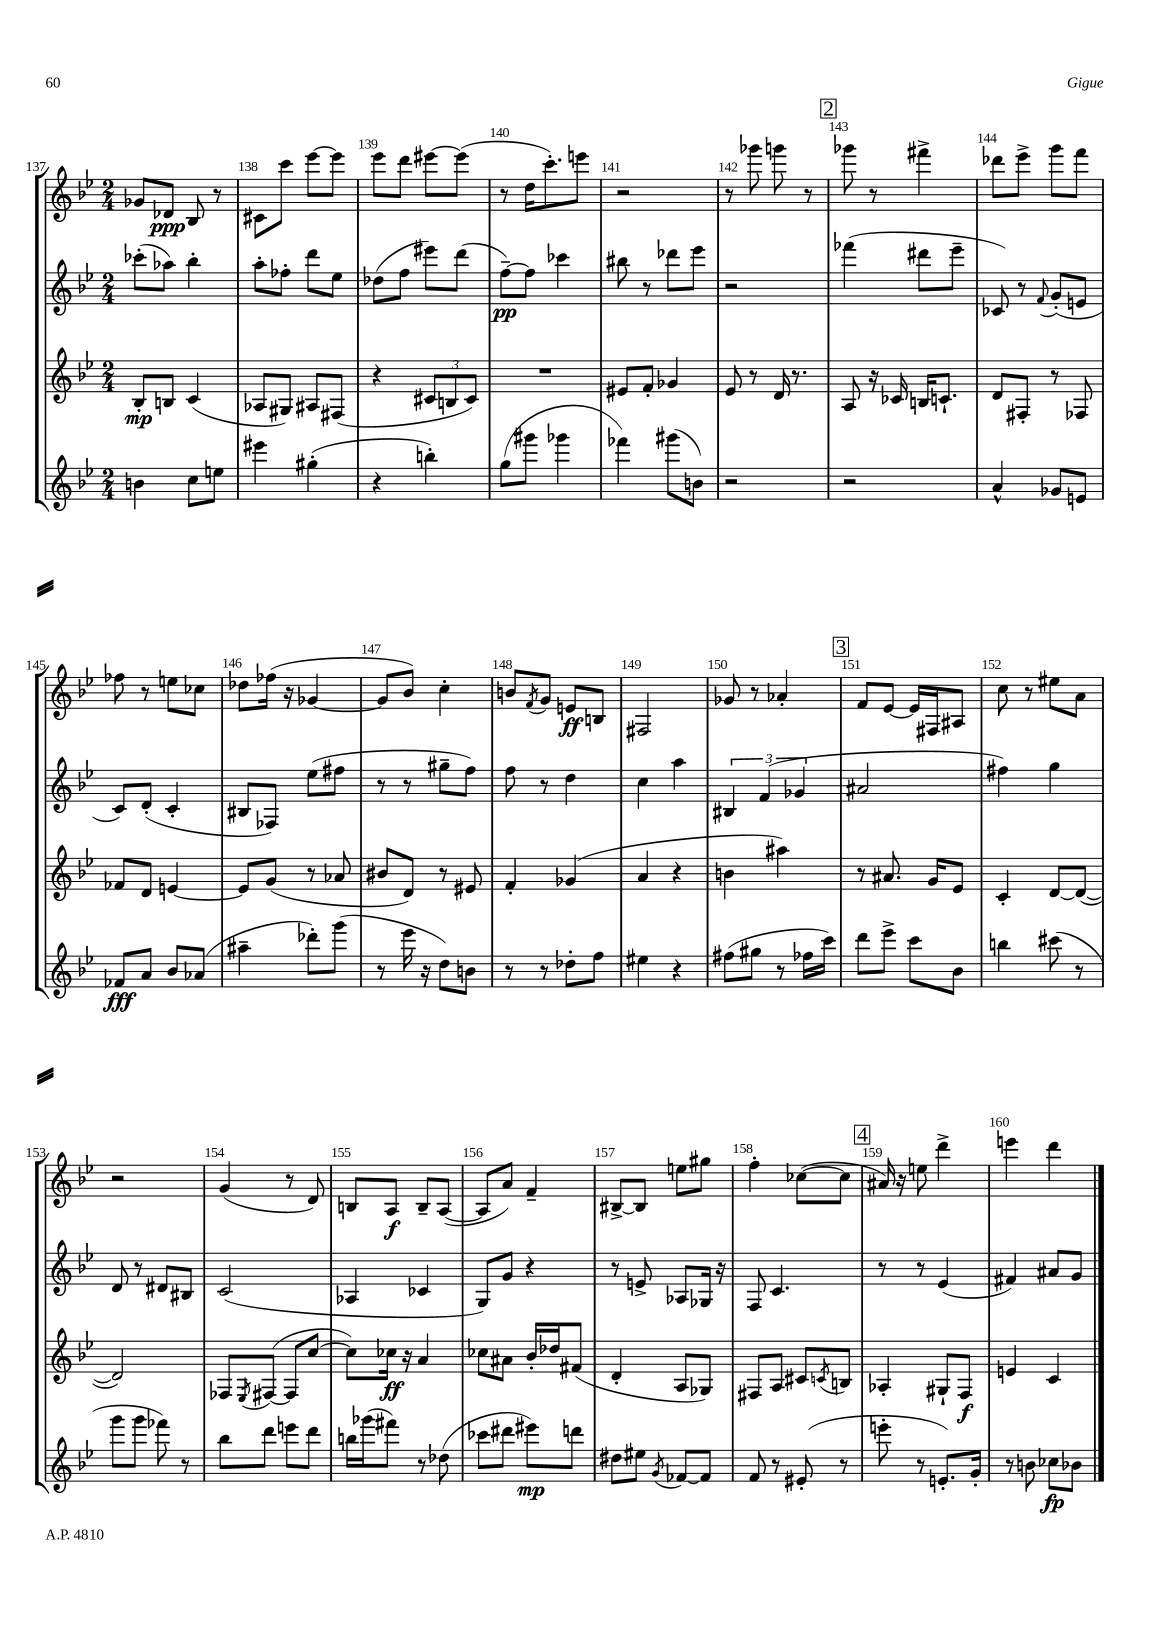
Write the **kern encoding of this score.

**kern	**dynam	**kern	**dynam	**kern	**dynam	**kern	**dynam
*part4	*part4	*part3	*part3	*part2	*part2	*part1	*part1
*staff4	*staff4	*staff3	*staff3	*staff2	*staff2	*staff1	*staff1
*clefG2	*	*clefG2	*	*clefG2	*	*clefG2	*
*k[b-e-]	*	*k[b-e-]	*	*k[b-e-]	*	*k[b-e-]	*
*M2/4	*	*M2/4	*	*M2/4	*	*M2/4	*
=137	=137	=137	=137	=137	=137	=137	=137
4bn\	.	8B-'/L	mp	(8ccc-X'\L	.	8g-X/L	.
.	.	8Bn/J	.	8aa-X\J)	.	8d-X/J	ppp
8cc\L	.	(4c/	.	4bb-'\	.	8B-/	.
8een\J	.	.	.	.	.	8r	.
=138	=138	=138	=138	=138	=138	=138	=138
4eee#X\	.	8A-X/L	.	8aa'\L	.	8c#X\L	.
.	.	8G#X/J)	.	8ff-X'\J	.	8ccc\J	.
(4gg#X'\	.	8A#X/L	.	8ddd\L	.	[8eee-\L	.
.	.	(8F#X/J	.	8ee-\J	.	8eee-\J]	.
=139	=139	=139	=139	=139	=139	=139	=139
4r	.	4r	.	(8dd-X\L	.	8eee-\L	.
.	.	.	.	8ff\J	.	8ddd\J	.
4bbn'\)	.	12c#X/L	.	8eee#X\L)	.	[8eee#X\L	.
.	.	12Bn/	.	.	.	.	.
.	.	.	.	(8ddd\J	.	(8eee#\J]	.
.	.	12c#/J)	.	.	.	.	.
=140	=140	=140	=140	=140	=140	=140	=140
(8gg\L	.	2r	.	[8ff~\L)	pp	8r	.
8ggg#X\J	.	.	.	8ff\J]	.	16dd\KL	.
.	.	.	.	.	.	8.ccc'\)	.
4ggg-X\	.	.	.	4ccc-X\	.	.	.
.	.	.	.	.	.	8eeen\J	.
=141	=141	=141	=141	=141	=141	=141	=141
4fff-X\)	.	8e#X/L	.	8bb#X\	.	2r	.
.	.	8f'/J	.	8r	.	.	.
(8ggg#X\L	.	4g-X/	.	8ddd-X\L	.	.	.
8bn\J)	.	.	.	8eee-\J	.	.	.
=142	=142	=142	=142	=142	=142	=142	=142
2r	.	8e-/	.	2r	.	8r	.
.	.	8r	.	.	.	8ggg-X\	.
.	.	16d/	.	.	.	8gggn\	.
.	.	8.r	.	.	.	.	.
.	.	.	.	.	.	8r	.
!!LO:REH:place=s1:t=2
=143	=143	=143	=143	=143	=143	=143	=143
2r	.	8A/	.	(4fff-X\	.	8ggg-X\	.
.	.	16r	.	.	.	8r	.
.	.	16c-X/	.	.	.	.	.
.	.	16Bn/KL	.	8ddd#X\L	.	4fff#X^\	.
.	.	8.cn`/J	.	.	.	.	.
.	.	.	.	8eee-~\J	.	.	.
=144	=144	=144	=144	=144	=144	=144	=144
4a^^/	.	8d/L	.	8c-X/)	.	8ddd-X\L	.
.	.	8F#X'/J	.	8r	.	8eee-^\J	.
.	.	.	.	8qqf/	.	.	.
8g-X/L	.	8r	.	(8g'/L	.	8ggg\L	.
8en/J	.	8F-X/	.	8en/J	.	8fff\J	.
!!LO:LB:g=z
=145	=145	=145	=145	=145	=145	=145	=145
8f-X/L	fff	8f-X/L	.	8c/L)	.	8ff-X\	.
8a/J	.	8d/J	.	(8d'/J	.	8r	.
8b-/L	.	[4en/	.	4c'/	.	8een\L	.
(8a-X/J	.	.	.	.	.	8cc-X\J	.
=146	=146	=146	=146	=146	=146	=146	=146
4aa#X~\	.	8e/L]	.	8B#X/L	.	8dd-X\L	.
.	.	(8g/J	.	8F-X/J)	.	(16ff-X\Jk	.
.	.	.	.	.	.	16r	.
8ddd-X'\L)	.	8r	.	(8ee-\L	.	[4g-X/	.
(8ggg\J	.	8a-X/	.	8ff#X\J	.	.	.
=147	=147	=147	=147	=147	=147	=147	=147
8r	.	8b#X/L	.	8r	.	8g-/L]	.
16eee-\	.	8d/J)	.	8r	.	8b-/J)	.
16r	.	.	.	.	.	.	.
8dd\L)	.	8r	.	8gg#X~\L	.	4cc'\	.
8bn\J	.	8e#X/	.	8ff\J)	.	.	.
=148	=148	=148	=148	=148	=148	=148	=148
8r	.	4f'/	.	8ff\	.	8bn/L	.
.	.	.	.	.	.	8qf/	.
8r	.	.	.	8r	.	8g/J	.
8dd-X'\L	.	(4g-X/	.	4dd\	.	8en/L	ff
8ff\J	.	.	.	.	.	8Bn/J	.
=149	=149	=149	=149	=149	=149	=149	=149
4ee#X\	.	4a/	.	4cc\	.	2F#X/	.
4r	.	4r	.	4aa\	.	.	.
=150	=150	=150	=150	=150	=150	=150	=150
(8ff#X\L	.	4bn\	.	6B#X/	.	8g-X/	.
8gg#X\J	.	.	.	.	.	8r	.
.	.	.	.	(6f/	.	.	.
8r	.	4aa#X\)	.	.	.	4a-X'/	.
.	.	.	.	6g-X/	.	.	.
16ff-X\LL	.	.	.	.	.	.	.
16ccc\JJ)	.	.	.	.	.	.	.
!!LO:REH:place=s1:t=3
=151	=151	=151	=151	=151	=151	=151	=151
8ddd\L	.	8r	.	2a#X/	.	8f/L	.
8eee-^\J	.	8.a#X/	.	.	.	[8e-/J	.
8ccc\L	.	.	.	.	.	16e-/LL]	.
.	.	16g/KL	.	.	.	16F#X/J	.
8b-\J	.	8e-/J	.	.	.	8A#X/J	.
=152	=152	=152	=152	=152	=152	=152	=152
4bbn\	.	4c'/	.	4ff#X\)	.	8cc\	.
.	.	.	.	.	.	8r	.
(8ccc#X\	.	[8d/L	.	4gg\	.	8ee#X\L	.
8r	.	(8d/J_	.	.	.	8a\J	.
!!LO:LB:g=z
=153	=153	=153	=153	=153	=153	=153	=153
8ggg\L	.	2d/])	.	8d/	.	2r	.
8ggg\J	.	.	.	8r	.	.	.
8fff-X\)	.	.	.	8d#X/L	.	.	.
8r	.	.	.	8B#X/J	.	.	.
=154	=154	=154	=154	=154	=154	=154	=154
8bb-\L	.	8F-X/L	.	(2c/	.	(4g/	.
.	.	8qE-/	.	.	.	.	.
8ddd\J	.	([8F#X/J	.	.	.	.	.
8eeen\L	.	8F#/L]	.	.	.	8r	.
8ddd\J	.	[8cc/J	.	.	.	8d/)	.
=155	=155	=155	=155	=155	=155	=155	=155
16bbn\LL	.	8cc\L])	.	4A-X/	.	8Bn/L	.
(16ggg-X\J	.	.	.	.	.	.	.
8fff#X\J)	.	16cc-X\Jk	ff	.	.	8A/J	f
.	.	16r	.	.	.	.	.
8r	.	4a/	.	4c-X/	.	8B~/L	.
(8dd-X\	.	.	.	.	.	([8A/J	.
=156	=156	=156	=156	=156	=156	=156	=156
8ccc-X\L	.	8cc-X\L	.	8G/L)	.	8A/L]	.
8ddd#X\J	.	8a#X\J	.	8g/J	.	8a/J)	.
8eee#X\L)	mp	16b-'/LL	.	4r	.	4f~/	.
.	.	16dd-X/J	.	.	.	.	.
8dddn\J	.	(8f#X/J	.	.	.	.	.
=157	=157	=157	=157	=157	=157	=157	=157
8dd#X\L	.	4d'/	.	8r	.	[8B#X^/L	.
8ee#X\J	.	.	.	8en^/	.	8B#/J]	.
8qg/	.	.	.	.	.	.	.
[8f-X/L	.	8A/L	.	8A-X/L	.	8een\L	.
8f-/J]	.	8G-X/J)	.	16G-X/Jk	.	8gg#X\J	.
.	.	.	.	16r	.	.	.
=158	=158	=158	=158	=158	=158	=158	=158
8f/	.	8F#X/L	.	8F/	.	4ff'\	.
8r	.	8A/J	.	4.c/	.	.	.
(8e#X'/	.	8c#X/L	.	.	.	([8cc-X\L	.
.	.	8qcn/	.	.	.	.	.
8r	.	8Bn/J	.	.	.	8cc-\J]	.
!!LO:REH:place=s1:t=4
=159	=159	=159	=159	=159	=159	=159	=159
8eeen'\	.	4A-X'/	.	8r	.	16a#X/)	.
.	.	.	.	.	.	16r	.
8r	.	.	.	8r	.	8een\	.
8.en'/L)	.	8G#X`/L	.	(4e-/	.	4ddd^\	.
.	.	8F/J	f	.	.	.	.
16g'/Jk	.	.	.	.	.	.	.
=160	=160	=160	=160	=160	=160	=160	=160
8r	.	4en/	.	4f#X/)	.	4eeen\	.
8bn\	.	.	.	.	.	.	.
8cc-X\L	fp	4c/	.	8a#X/L	.	4ddd\	.
8b-X\J	.	.	.	8g/J	.	.	.
==	==	==	==	==	==	==	==
*-	*-	*-	*-	*-	*-	*-	*-
